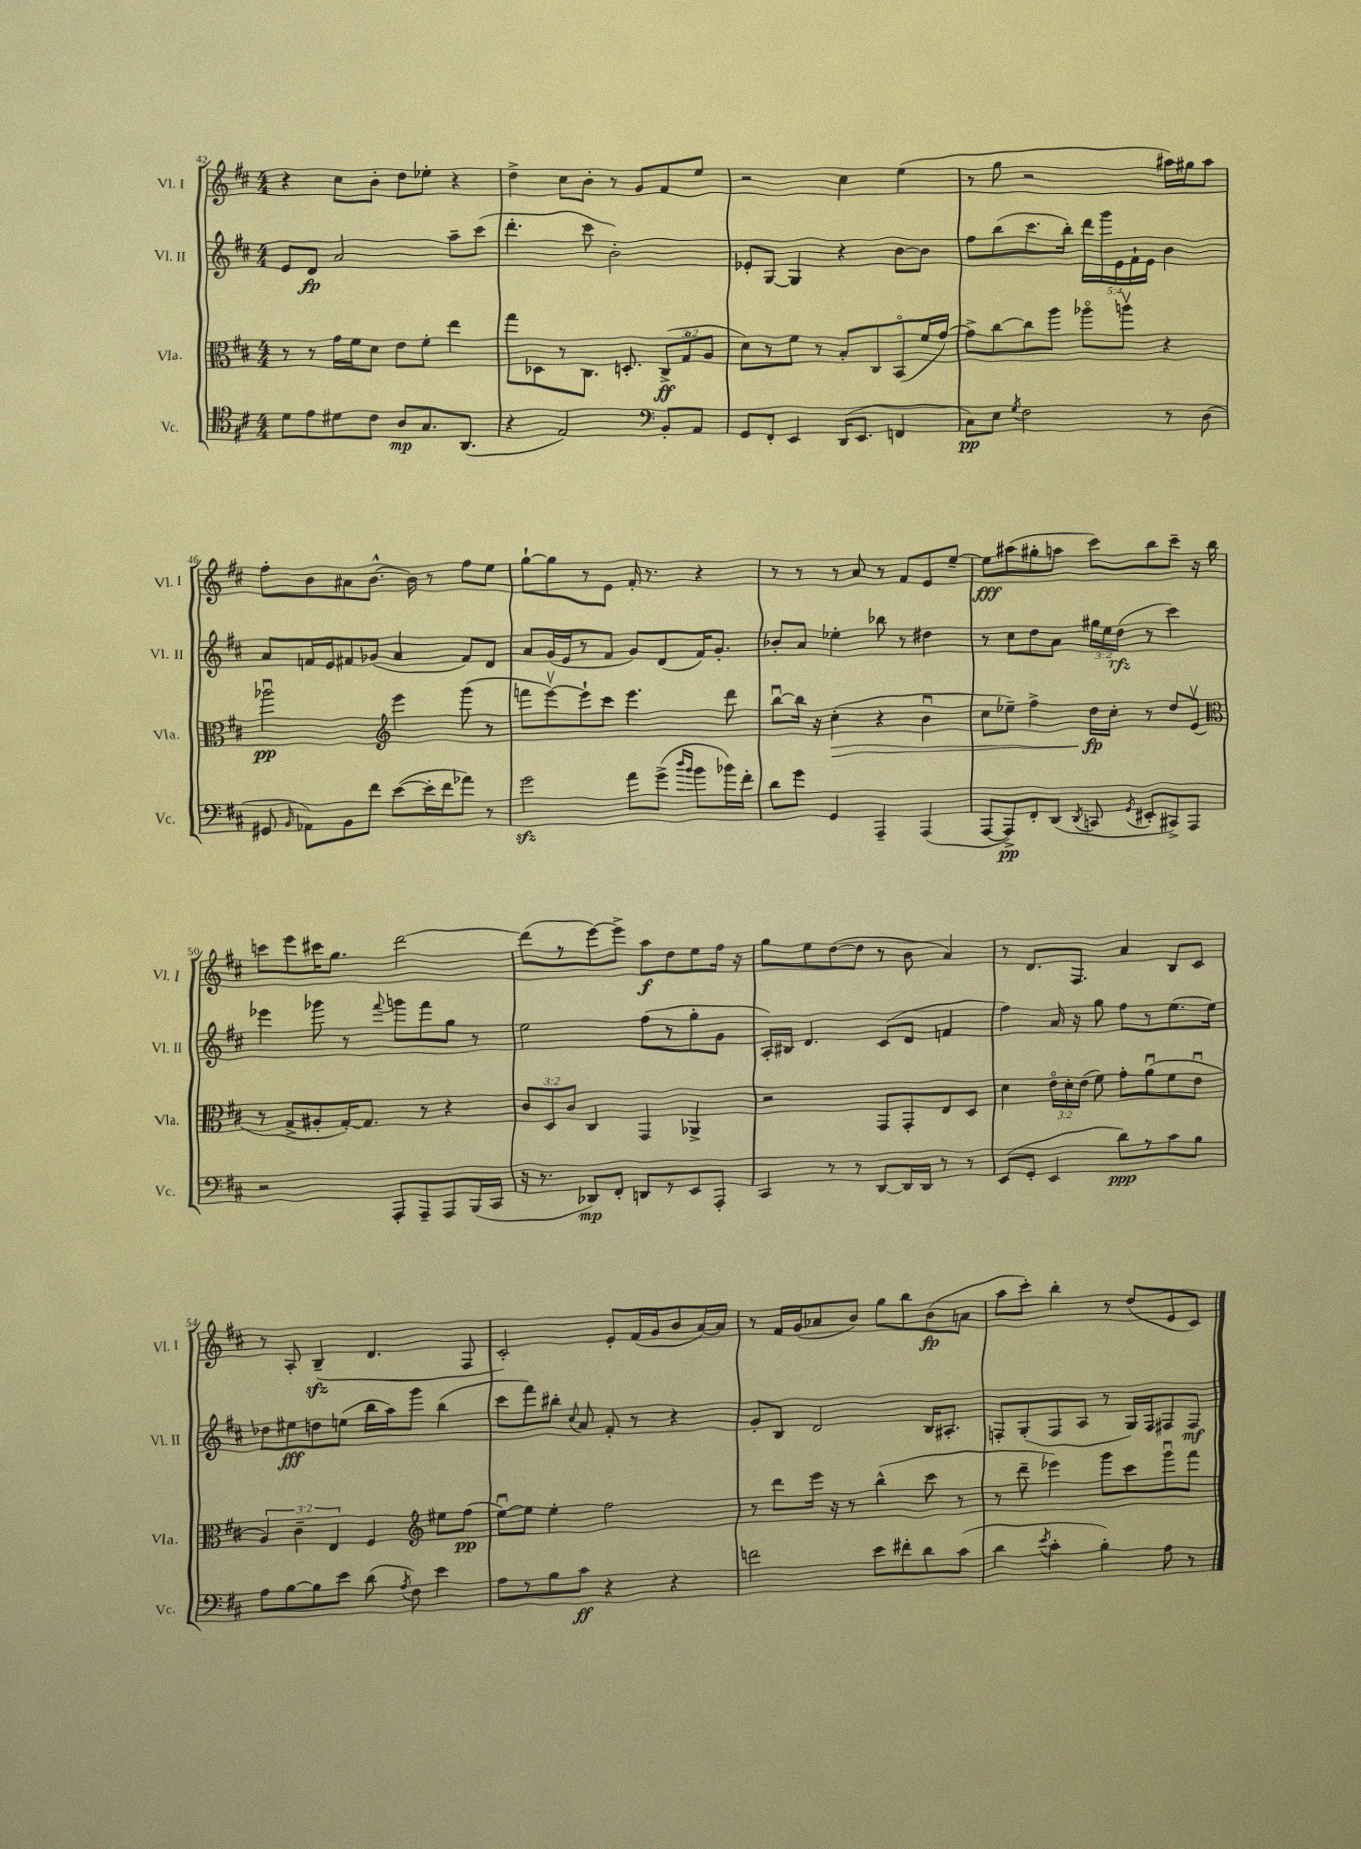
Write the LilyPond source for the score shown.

<<
\new StaffGroup <<
\new Staff = "s0" \with { instrumentName = "Vl. I" shortInstrumentName = "Vl. I" } {
    \clef treble \key d \major \numericTimeSignature \time 4/4
    \autoBeamOff r4 cis''8[ b'8]-. d''8[ ees''8]-. r4 |
    d''4-> cis''8[ b'8]-. r8 g'8[ fis'8 e''8] |
    r2 cis''4 e''4( |
    r8 g''8 r2 ais''16[) gis''16 ais''8] |
    fis''8[-. b'8 ais'8 b'8.]~-^ b'16 r8 fis''8[ e''8] |
    g''8[~-! g''8 r8 e'8] fis'16-. r8. r4 |
    r8 r8 r8 a'8 r8 fis'8[ e'8 e''8]~-- |
    e''8[\fff ais''8( gis''8-. a''8] cis'''8[) b''8 cis'''8]-- r16 b''16 |
    c'''8[ e'''8 cis'''16 g''8.] d'''2~ |
    d'''8[( r8 e'''8~) e'''8]-> a''8[\f d''8 e''8 fis''16] r16 |
    g''8[ e''8 d''8~( d''8] r8 b'8 a'4) |
    r8 d'8.[ fis8.] a'4 b8[ cis'8] |
    r8 a8-. b4--\sfz( d'4. fis8 |
    cis'2-.) e'8[-. fis'16( g'16 b'8 a'16~) a'16] |
    r8 fis'16[ g'16( aes'8 b'8]) g''8[ b''8 b'8\fp( a'8] |
    a''8[ cis'''8]-.) b''4-. r8 d''8[( e'8 cis'8]) \bar "|." |
}
\new Staff = "s1" \with { instrumentName = "Vl. II" shortInstrumentName = "Vl. II" } {
    \clef treble \key d \major \numericTimeSignature \time 4/4 \override Staff.TupletNumber.text = #tuplet-number::calc-fraction-text
    \autoBeamOff e'8[ d'8]\fp a'2 a''8[-- cis'''8]( |
    d'''4.-. cis'''8 b'2-.) |
    ees'8[-. g8]~ g4 r4 b'8[~ b'8] |
    fis''8[ b''8( cis'''8. b''16]-.) \tuplet 5/4 { d'''16[ g'''16 e'16 fis'16-! e'16] } b'4 |
    a'8[ f'16 e'16 fis'8 ges'8]( a'4 fis'8[) d'8] |
    a'8[ g'16( e'16 r8 fis'8] g'8[) d'8( fis'16) g'8.]-. |
    bes'8[-. a'8] ees''4-. bes''8 r8 dis''4 |
    r8 cis''8[ d''8 a'8] \tuplet 3/2 { gis''16[ e''16 d''16]\rfz( } r8 cis'''4) |
    ees'''4 ges'''8 r8 \appoggiatura { fis'''8 } g'''8[ fis'''8 g''8] r8 |
    e''2 fis''8[( r8 g''8-. g'8] |
    a16[-.) bis16] d'4. cis'8[( d'8] f'4 |
    fis''4) a'16 r16 g''8 fis''8[ r8 e''8.( e''16]) |
    des''8[ eis''8\fff d''8 e''8]( b''16[ a''16) g'''8] b''4( |
    cis'''8[ fis'''8) bis''8]-. \appoggiatura { cis''8 } a'8 fis'8-. r8 r4 |
    g'8[-. b8] d'2 b16[ ais8.]-. |
    f8[-. g8-.( f8 a8] r8 g16[) f16 fis8 fis8]\mf \bar "|." |
}
\new Staff = "s2" \with { instrumentName = "Vla." shortInstrumentName = "Vla." } {
    \clef alto \key d \major \numericTimeSignature \time 4/4 \override Staff.TupletNumber.text = #tuplet-number::calc-fraction-text
    \autoBeamOff r8 r8 g'16[ fis'16 d'8] e'8[ fis'8]-. e''4 |
    g''8[ des8 r8 cis8.] d8.-. \tuplet 3/2 { cis8[->\ff( g8\flageolet a8] } |
    d'8[) r8 fis'8] r8 b8[-. cis8 b,8\flageolet( fis'16 g'16]~) |
    g'8[-> cis''8~ cis''8 a''8] aes''8[\flageolet a''8]\upbow r4 |
    aes''2\downbow\pp \clef treble e'''4 g'''8( r8 |
    f'''8[ e'''8~\upbow) e'''8-! cis'''8] e'''4. d'''8 |
    b''8[~\downbow b''16] r16 cis''4-.\>( r4 b'4\downbow |
    cis''8[ ees''8]--) fis''4-> d''16[\fp\! cis''16]-. r8 d''8[ e'8]\upbow( |
    \clef alto r8 g8[-> ais8-. g16~-.) g8.] r8 r4 |
    \tuplet 3/2 { cis'8[ d8 cis'8] } cis4 g,4 aes,4-> |
    r2 g,8[ g,8-. e8 d8] |
    d'4 \tuplet 3/2 { e'16[\flageolet d'16-. e'16]( } fis'8) g'8[-. a'8\downbow( fis'8 e'8]\downbow |
    \tuplet 3/2 { a4) cis'4-- e4 } fis4 \clef treble eis''8[ fis''8]\pp( |
    e''8[~\downbow) e''8] e''4-. fis''2 |
    r8 d'''8[ e'''16] r16 r8 b''4-^( cis'''8 r8 |
    r8 d'''8-- ees'''4) g'''8[ cis'''8 g'''8\downbow fis'''8] \bar "|." |
}
\new Staff = "s3" \with { instrumentName = "Vc." shortInstrumentName = "Vc." } {
    \clef tenor \key d \major \numericTimeSignature \time 4/4
    \autoBeamOff d'8[ e'8 dis'8 cis'8] a8[\mp g8. a,8.]( |
    r4 e2) \clef bass b,8[-. a,8] |
    g,8[ fis,8]-. e,4 d,16[( e,8.] f,4 |
    cis8[\pp) e8] \acciaccatura { g8 } fis2 r8 d8( |
    gis,8 \grace { b,16 } aes,8[) b,8 fis'8] e'8[~( e'16-. fis'16 aes'8]) r8 |
    g'2\sfz a'8[ g'8]->( \grace { d''16[ b'16] } b'8[ bes'16) fis'16]-. |
    d'8[ g'8] g,4 a,,4-- a,,4( |
    a,,8[~ a,,8->\pp) fis,8-. d,8]( \acciaccatura { d,8 } c,8 \acciaccatura { g,8 } eis,8[-. cis,8->) a,,8] |
    r2 a,,8[-. a,,8-- a,,8 b,,16( cis,16] |
    r16 r8. des,8[\mp) fis,8]-. d,8[ r8 e,8 a,,8]-. |
    cis,4 r8 r8 d,8[~ d,16 d,16] r8 r8 |
    e,8[( g,8]-. e,4 d'8[\ppp) r8 cis'8 b8] |
    a8[ b8~ b8 e'8] d'8( \acciaccatura { a8 } fis8) e'4 |
    a8[ r8 b8 cis'8]\ff r4 r4 |
    f'2 e'8[ fis'8-. d'8 cis'8]( |
    d'4 \acciaccatura { e'8 } cis'4-. b4-.) a8 r8 \bar "|." |
}
>>
>>
\layout { \context { \Score currentBarNumber = #42 } }
